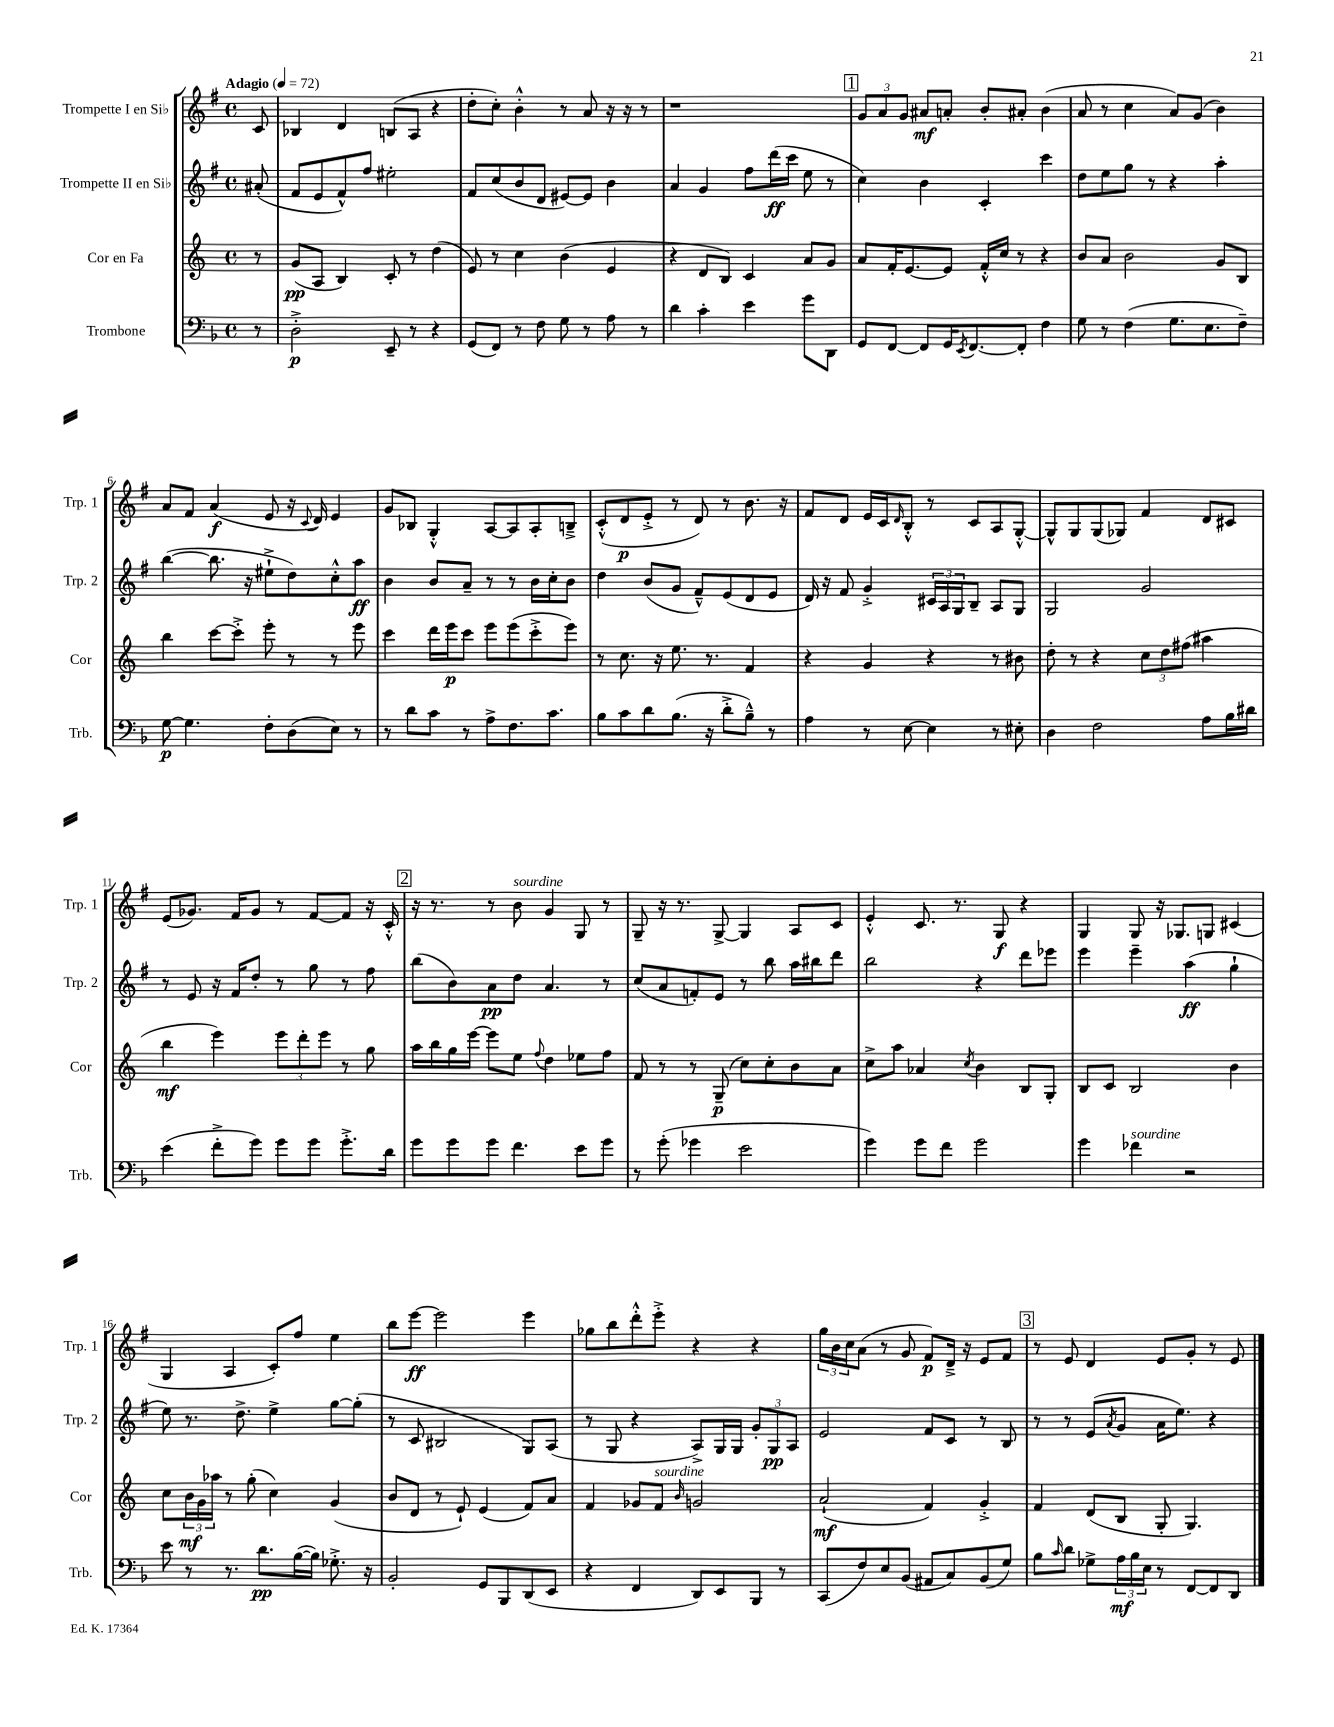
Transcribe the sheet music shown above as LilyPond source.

<<
\new StaffGroup <<
\new Staff = "s0" \with { instrumentName = "Trompette I en Sib" shortInstrumentName = "Trp. 1" } {
    \clef treble \key g \major \defaultTimeSignature \time 4/4 \partial 8 \tempo "Adagio" 4 = 72
    c'8 |
    bes4 d'4 b8( a8 r4 |
    d''8-. c''8-.) b'4-.-^ r8 a'8 r16 r16 r8 |
    r1 |
    \mark \markup { \box "1" } \tuplet 3/2 { g'8 a'8 g'8 } ais'8\mf a'8-. b'8-. ais'8-. b'4( |
    a'8 r8 c''4 a'8) g'8( b'4) |
    a'8 fis'8 a'4\f( e'8 r16 \appoggiatura { c'8 } d'16) e'4 |
    g'8 bes8 g4-.-^ a8~ a8 a8-. b8---> |
    c'8-.-^( d'8\p e'8-.-> r8 d'8) r8 b'8. r16 |
    fis'8 d'8 e'16 c'16 \grace { d'16 } b8-.-^ r8 c'8 a8 g8~-.-^ |
    g8-^ g8 g8( ges8) fis'4 d'8 cis'8 |
    e'8( ges'8.) fis'16 ges'8 r8 fis'8~ fis'8 r16 c'16-.-^ |
    \mark \markup { \box "2" } r16 r8. r8 b'8^\markup { \italic "sourdine" } g'4 g8 r8 |
    g8-- r16 r8. g8~-> g4 a8 c'8 |
    e'4-.-^ c'8. r8. g8\f r4 |
    g4 g8 r16 ges8. g8 cis'4( |
    g4 a4 c'8-.) fis''8 e''4 |
    b''8 e'''8~\ff e'''2 e'''4 |
    ges''8 b''8 d'''8-.-^ e'''8-.-> r4 r4 |
    \tuplet 3/2 { g''16 b'16 c''16 } a'8( r8 g'8 fis'8\p) d'16---> r16 e'8 fis'8 |
    \mark \markup { \box "3" } r8 e'8 d'4 e'8 g'8-. r8 e'8 \bar "|." |
}
\new Staff = "s1" \with { instrumentName = "Trompette II en Sib" shortInstrumentName = "Trp. 2" } {
    \clef treble \key g \major \defaultTimeSignature \time 4/4 \partial 8
    ais'8-.( |
    fis'8 e'8 fis'8-^) fis''8 eis''2-. |
    fis'8 c''8( b'8 d'8 eis'8~) eis'8 b'4 |
    a'4 g'4 fis''8 d'''16\ff( c'''16 e''8 r8 |
    \mark \markup { \box "1" } c''4) b'4 c'4-. c'''4 |
    d''8 e''8 g''8 r8 r4 a''4-. |
    b''4~( b''8. r16 eis''8-!-> d''8) c''8-.-^ a''8\ff |
    b'4 b'8 a'8-- r8 r8 b'16 c''16-. b'8 |
    d''4 b'8( g'8 fis'8---^) e'8( d'8 e'8 |
    d'16) r16 fis'8 g'4-.-> \tuplet 3/2 { cis'16 a16 g16 } b8-- a8 g8 |
    g2 g'2 |
    r8 e'8 r16 fis'16 d''8-. r8 g''8 r8 fis''8 |
    \mark \markup { \box "2" } b''8( b'8) a'8\pp d''8 a'4. r8 |
    c''8( a'8 f'8-.) e'8 r8 b''8 a''16 bis''16 d'''8 |
    b''2 r4 d'''8 ees'''8 |
    e'''4 e'''4-- a''4\ff( g''4-! |
    e''8) r8. d''8.-> e''4-> g''8~ g''8-.( |
    r8 c'8 bis2 g8) a8( |
    r8 g8 r4 a8->) g16 g16 \tuplet 3/2 { g'8-. g8\pp a8 } |
    e'2 fis'8 c'8 r8 b8 |
    \mark \markup { \box "3" } r8 r8 e'8( \acciaccatura { a'8 } g'8 a'16 e''8.) r4 \bar "|." |
}
\new Staff = "s2" \with { instrumentName = "Cor en Fa" shortInstrumentName = "Cor" } {
    \clef treble \key c \major \defaultTimeSignature \time 4/4 \partial 8
    r8 |
    g'8\pp( a8 b4) c'8-. r8 d''4( |
    e'8) r8 c''4 b'4( e'4 |
    r4 d'8 b8) c'4 a'8 g'8 |
    \mark \markup { \box "1" } a'8 f'16-. e'8.~ e'8 f'16-.-^ c''16 r8 r4 |
    b'8 a'8 b'2 g'8 b8 |
    b''4 c'''8~ c'''8-.-> e'''8-. r8 r8 e'''8 |
    c'''4 d'''16 e'''16\p c'''8 e'''8 e'''8( c'''8-.-> e'''8) |
    r8 c''8. r16 e''8. r8. f'4 |
    r4 g'4 r4 r8 bis'8 |
    d''8-. r8 r4 \tuplet 3/2 { c''8 d''8 fis''8( } ais''4 |
    b''4\mf e'''4) \tuplet 3/2 { e'''8 d'''8-. e'''8 } r8 g''8 |
    \mark \markup { \box "2" } a''16 b''16 g''16 e'''16~ e'''8 e''8 \appoggiatura { f''8 } d''4 ees''8 f''8 |
    f'8 r8 r8 g8--\p( c''8) c''8-. b'8 a'8 |
    c''8-> a''8 aes'4 \acciaccatura { c''8 } b'4 b8 g8-. |
    b8 c'8 b2 b'4 |
    c''8 \tuplet 3/2 { b'16\mf g'16 aes''16 } r8 g''8-.( c''4) g'4( |
    b'8 d'8 r8 e'8-!) e'4( f'8) a'8 |
    f'4 ges'8 f'8^\markup { \italic "sourdine" } \grace { b'16 } g'2 |
    a'2-!\mf( f'4) g'4-.-> |
    \mark \markup { \box "3" } f'4 d'8( b8 g8-. g4.) \bar "|." |
}
\new Staff = "s3" \with { instrumentName = "Trombone" shortInstrumentName = "Trb." } {
    \clef bass \key f \major \defaultTimeSignature \time 4/4 \partial 8
    r8 |
    d2-.->\p e,8-- r8 r4 |
    g,8( f,8) r8 f8 g8 r8 a8 r8 |
    d'4 c'4-. e'4 g'8 d,8 |
    \mark \markup { \box "1" } g,8 f,8~ f,8 g,16 \acciaccatura { e,8 } f,8.~ f,8-. f4 |
    g8 r8 f4( g8. e8. f8--) |
    g8~\p g4. f8-. d8( e8) r8 |
    r8 d'8 c'8 r8 a8-> f8. c'8. |
    bes8 c'8 d'8 bes8.( r16 d'8-.-> bes8---^) r8 |
    a4 r8 e8~ e4 r8 eis8-. |
    d4 f2 a8 bes16 dis'16 |
    e'4( f'8-.-> g'8) g'8 g'8 g'8.-.-> d'16 |
    \mark \markup { \box "2" } g'8 g'8 g'8 f'4. e'8 g'8 |
    r8 g'8-.( ges'4 e'2 |
    g'4) g'8 f'8 g'2 |
    g'4 fes'4^\markup { \italic "sourdine" } r2 |
    e'8 r8 r8. d'8.\pp bes16~( bes16) ges8.-.-> r16 |
    bes,2-. g,8 bes,,8 d,8( e,8 |
    r4 f,4 d,8) e,8 bes,,8 r8 |
    c,8( f8) e8 bes,8( ais,8 c8) bes,8( g8) |
    \mark \markup { \box "3" } bes8 \grace { c'16 } d'8 ges8-> \tuplet 3/2 { a16\mf bes16 e16 } r8 f,8~ f,8 d,8 \bar "|." |
}
>>
>>
